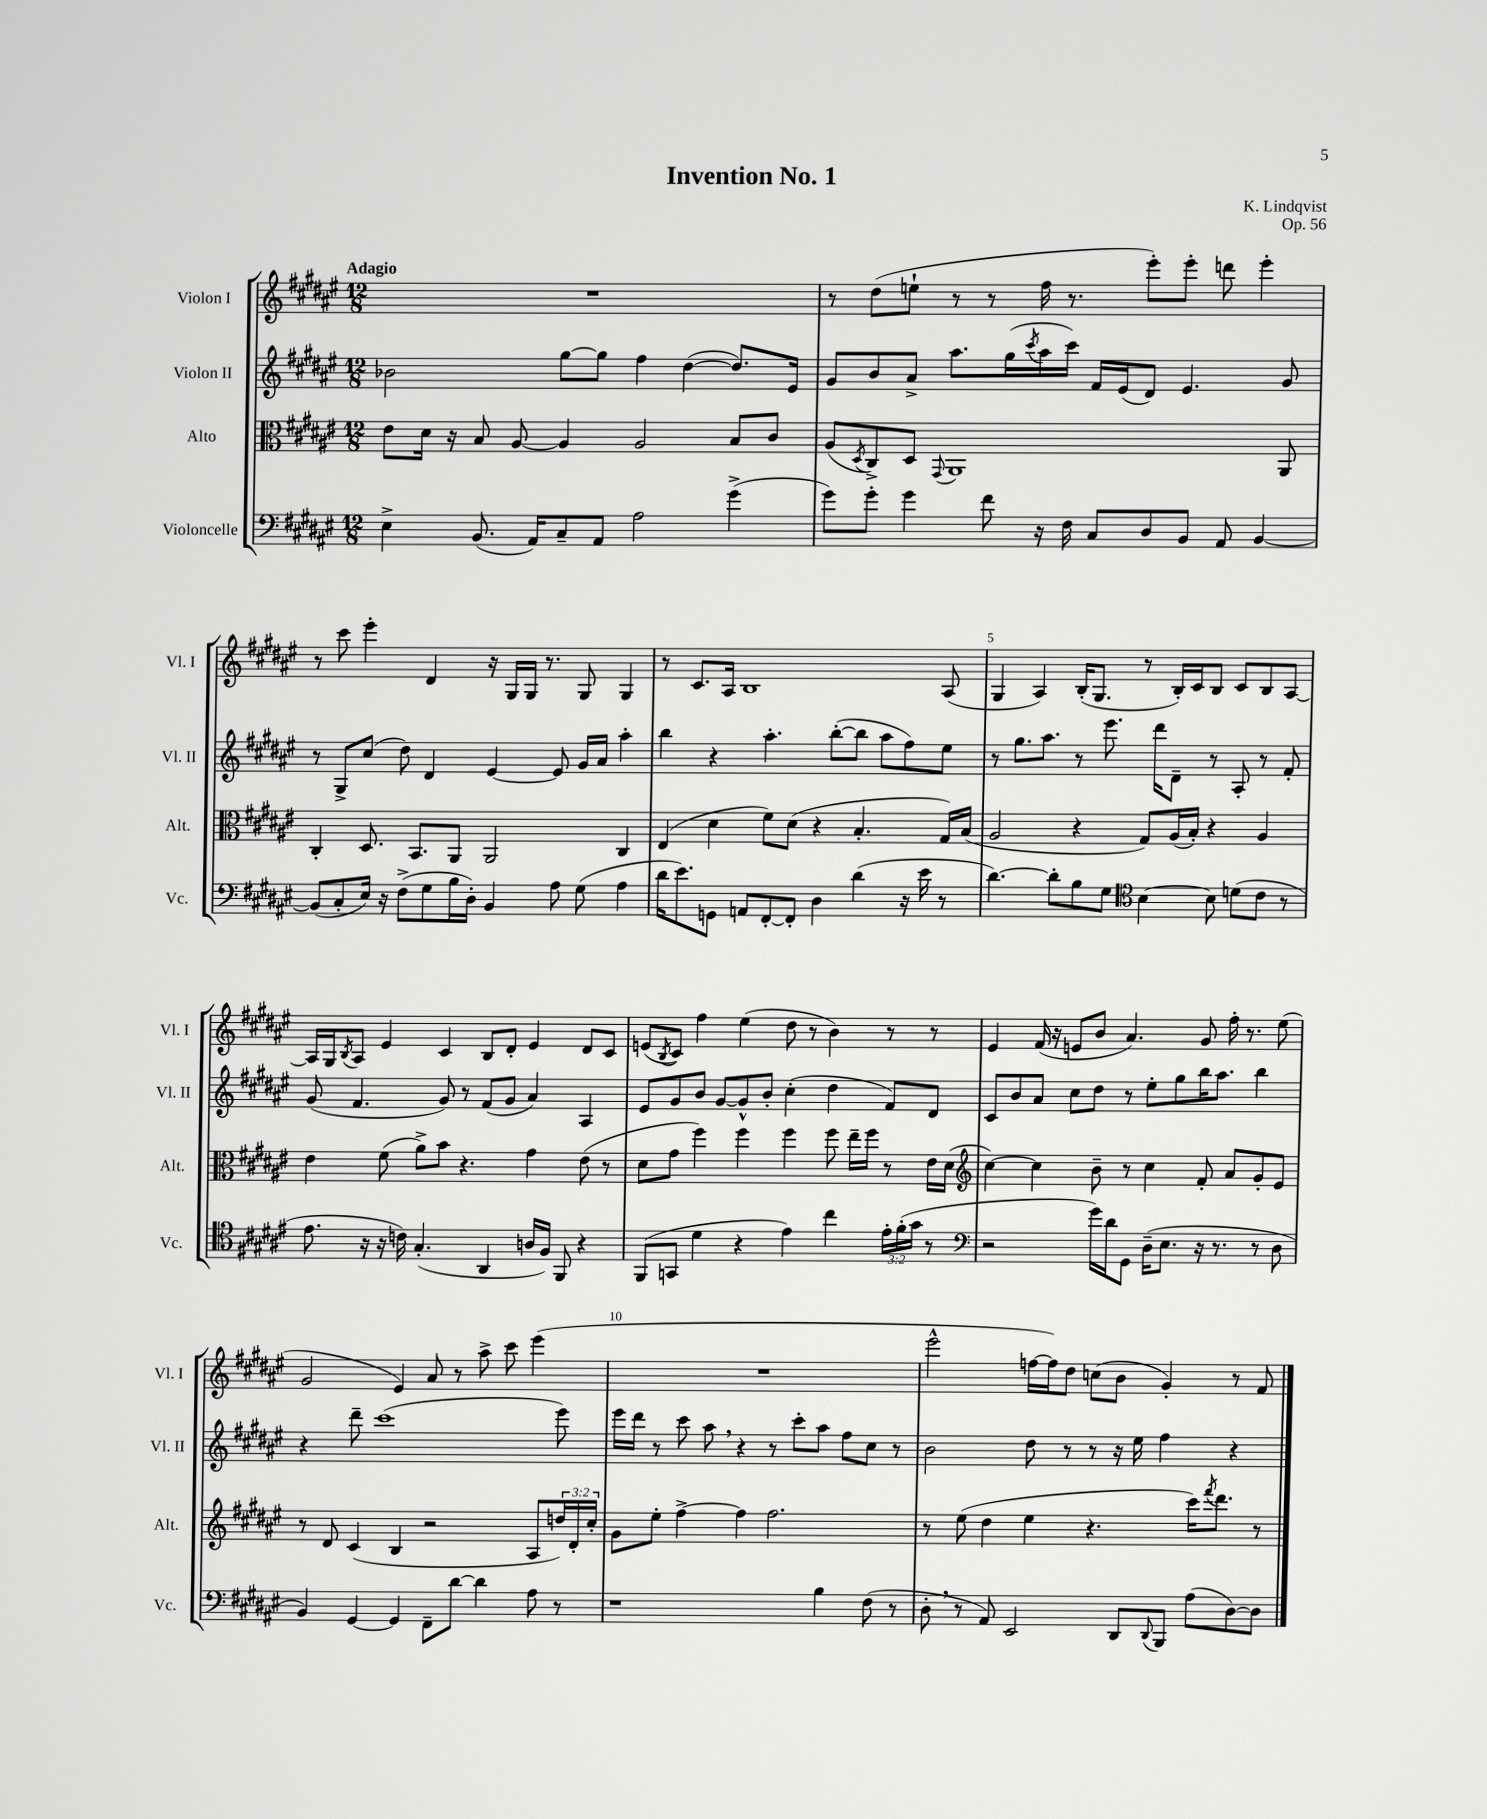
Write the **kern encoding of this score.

**kern	**kern	**kern	**kern
*part4	*part3	*part2	*part1
*staff4	*staff3	*staff2	*staff1
*I"Violoncelle	*I"Alto	*I"Violon II	*I"Violon I
*I'Vc.	*I'Alt.	*I'Vl. II	*I'Vl. I
*clefF4	*clefC3	*clefG2	*clefG2
*k[f#c#g#d#a#e#]	*k[f#c#g#d#a#e#]	*k[f#c#g#d#a#e#]	*k[f#c#g#d#a#e#]
*M12/8	*M12/8	*M12/8	*M12/8
=1	=1	=1	=1
!	!	!	!LO:TX:a:B:t=Adagio
4E#^\	8e#\L	2b-X\	1.r
.	16d#\Jk	.	.
.	16r	.	.
(8.BB/	8B/	.	.
.	[8A#/	.	.
16AA#/KL)	.	.	.
8C#~/	4A#/]	[8gg#\L	.
8AA#/J	.	8gg#\J]	.
2A#\	2A#/	4ff#\	.
.	.	([4dd#\	.
(4g#^\	8B/L	8.dd#/L])	.
.	8c#/J	.	.
.	.	16e#/Jk	.
=2	=2	=2	=2
8g#\L)	(8A#/L	8g#/L	8r
.	8qD#/	.	.
8g#'\J	8C#^/)	8b/	(8dd#\L
4g#\	8D#/J	8a#^/J	8een`\J
.	8qqGG#/	.	.
.	1AA#	8.aa#\L	8r
8f#\	.	.	8r
.	.	(16gg#\L	.
.	.	8qccc#/	.
16r	.	16aa#\	16ff#\
16F#\	.	16ccc#\JJ)	8.r
8C#/L	.	16f#/LL	.
.	.	(16e#/J	.
8D#/	.	8d#/J)	8eee#'\L)
8BB/J	.	4.e#/	8eee#'\J
8AA#/	.	.	8dddn\
[4BB/	.	.	4eee#'\
.	8AA#/	8g#/	.
!!LO:LB:g=z
=3	=3	=3	=3
(8BB/L]	4C#'/	8r	8r
8C#'/	.	8G#^/L	8ccc#\
16E#/Jk)	8.D#/	(8cc#/J	4eee#'\
16r	.	.	.
(8F#^\L	.	8dd#\)	.
.	8.BB/L	.	.
8G#\	.	4d#/	4d#/
16B\L	8AA#/J	.	.
16D#'\JJ)	.	.	.
4BB/	2AA#/	[4e#/	16r
.	.	.	16G#/LL
.	.	.	16G#/JJ
.	.	.	8.r
8A#\	.	8e#/]	.
(8G#\	.	16g#/LL	8G#/
.	.	16a#/JJ	.
4A#\	4C#/	4aa#'\	4G#/
=4	=4	=4	=4
16d#\KL	(4E#/	4bb\	8r
8.e#\)	.	.	.
.	.	.	8.c#/L
8GGn\J	4d#\	4r	.
.	.	.	16A#/Jk
8AAn/L	.	.	1B
[8FF#'/	8f#\L)	4.aa#'\	.
8FF#'/J]	(8d#\J	.	.
4D#\	4r	.	.
.	.	([8bb'\L	.
(4d#\	4.B'/	8bb\J]	.
.	.	8aa#\L	.
16r	.	8ff#\)	.
16e#\	.	.	.
8r	16G#/LL)	8ee#\J	(8A#/
.	(16B/JJ	.	.
=5	=5	=5	=5
[4.d#\)	2A#/	8r	4G#/
.	.	8.gg#\L	.
.	.	.	4A#/)
.	.	8.aa#\J	.
8d#'\L]	.	.	.
8B\	4r	8r	(16B'/KL
.	.	.	8.G#/J
8G#\J	.	8.eee#\	.
*clefC4	*	*	*
[4B\	8G#/L)	.	8r
.	.	16ddd#\KL	.
.	(16A#/L	8d#~\J	16B'/LL)
.	16B'/JJ)	.	16c#/J
8B\]	4r	8r	8B/J
(8dn\L	.	8A#'/	8c#/L
8c#\J	4A#/	8r	8B/
8r	.	8f#'/	[8A#/J
!!LO:LB:g=z
=6	=6	=6	=6
8.e#\	4e#\	(8g#/	16A#/LL]
.	.	.	16G#/J
.	.	.	8qB/
.	.	4.f#/	8A#/J
16r	.	.	.
16r	(8f#\	.	4e#/
16cn\)	.	.	.
(4.G#'/	8a#^\L)	.	.
.	8b\J	8g#/)	4c#/
.	4.r	8r	.
4AA#/	.	(8f#/L	8B/L
.	.	8g#/J	8d#'/J
16An/LL	4g#\	4a#/)	4e#/
16F#/JJ)	.	.	.
8FF#/	.	.	.
4r	(8e#\	4A#/	8d#/L
.	8r	.	8c#/J
=7	=7	=7	=7
(8FF#/L	8d#\L	8e#/L	(8en/L
.	.	.	8qB/
8GGn/J	8g#\J	8g#/	8c#/J)
4d#\	4ff#\)	8b/J	4ff#\
.	.	[8g#/L	.
4r	4ff#\	8g#^^/]	(4ee#\
.	.	8b'/J	.
4e#\)	4ff#\	(4cc#'\	8dd#\
.	.	.	8r
4cc#\	8ff#\	4dd#\	4b\)
.	16ee#~\LL	.	.
.	16ff#\JJ	.	.
24e#'\LL	8r	8f#/L)	8r
(24f#'\	.	.	.
24g#\JJ	.	.	.
8r	16e#\LL	8d#/J	8r
.	(16d#\JJ	.	.
=8	=8	=8	=8
*clefF4	*clefG2	*	*
2r	[4cc#\)	8c#/L	4e#/
.	.	8b/	.
.	4cc#\]	8a#/J	(16f#/
.	.	.	16r
.	.	8cc#\L	8en/L
16g#\LL)	8b~\	8dd#\J	8b/J
16d#\J	.	.	.
8GG#\J	8r	8r	4.a#/)
(16D#~\KL	4cc#\	8ee#'\L	.
8.E#\J	.	.	.
.	.	8gg#\	.
16r	8f#'/	16bb\K	8g#/
8.r	.	8.aa#\J	.
.	8a#/L	.	16ff#'\
.	.	.	8.r
8r	8g#'/	4bb\	.
8D#\	8e#/J	.	(8ee#\
!!LO:LB:g=z
=9	=9	=9	=9
4BB/)	8r	4r	2g#/
.	8d#/	.	.
[4GG#/	(4c#/	8ddd#~\	.
.	.	(1ccc#	.
4GG#/]	4B/	.	4e#/)
8FF#~\L	2r	.	8a#/
[8d#\J	.	.	8r
4d#\]	.	.	8aa#^\
.	.	.	8ccc#\
8A#\	8A#/L	.	(4eee#\
8r	24ddn/L)	8eee#\)	.
.	24d#'/	.	.
.	24cc#'/JJ	.	.
=10	=10	=10	=10
1r	8g#\L	16eee#\LL	1.r
.	.	16ddd#\JJ	.
.	8ee#'\J	8r	.
.	[4ff#^\	8ccc#\	.
.	.	8aa#,\	.
.	4ff#\]	4r	.
.	2.ff#\	8r	.
.	.	8ccc#'\L	.
4B\	.	8aa#\J	.
.	.	8ff#\L	.
(8F#\	.	8cc#\J	.
8r	.	8r	.
=11	=11	=11	=11
8D#',\	8r	2b\	2eee#^^\
8r	(8ee#\	.	.
8AA#/)	4dd#\	.	.
2EE#/	.	.	.
.	4ee#\	8dd#\	[16ffn\LL
.	.	.	16ff\J])
.	.	8r	8dd#\J
.	4.r	8r	(8ccn\L
8DD#/L	.	16r	8b\J
.	.	16ee#\	.
8qqDD#/	.	.	.
8BBB/J	.	4ff#\	4g#'/)
(8A#\L	16ccc#\KL)	.	.
.	8qfff#/	.	.
.	8.ddd#\J	.	.
[8D#\)	.	4r	8r
8D#\J]	8r	.	8f#/
==	==	==	==
*-	*-	*-	*-
